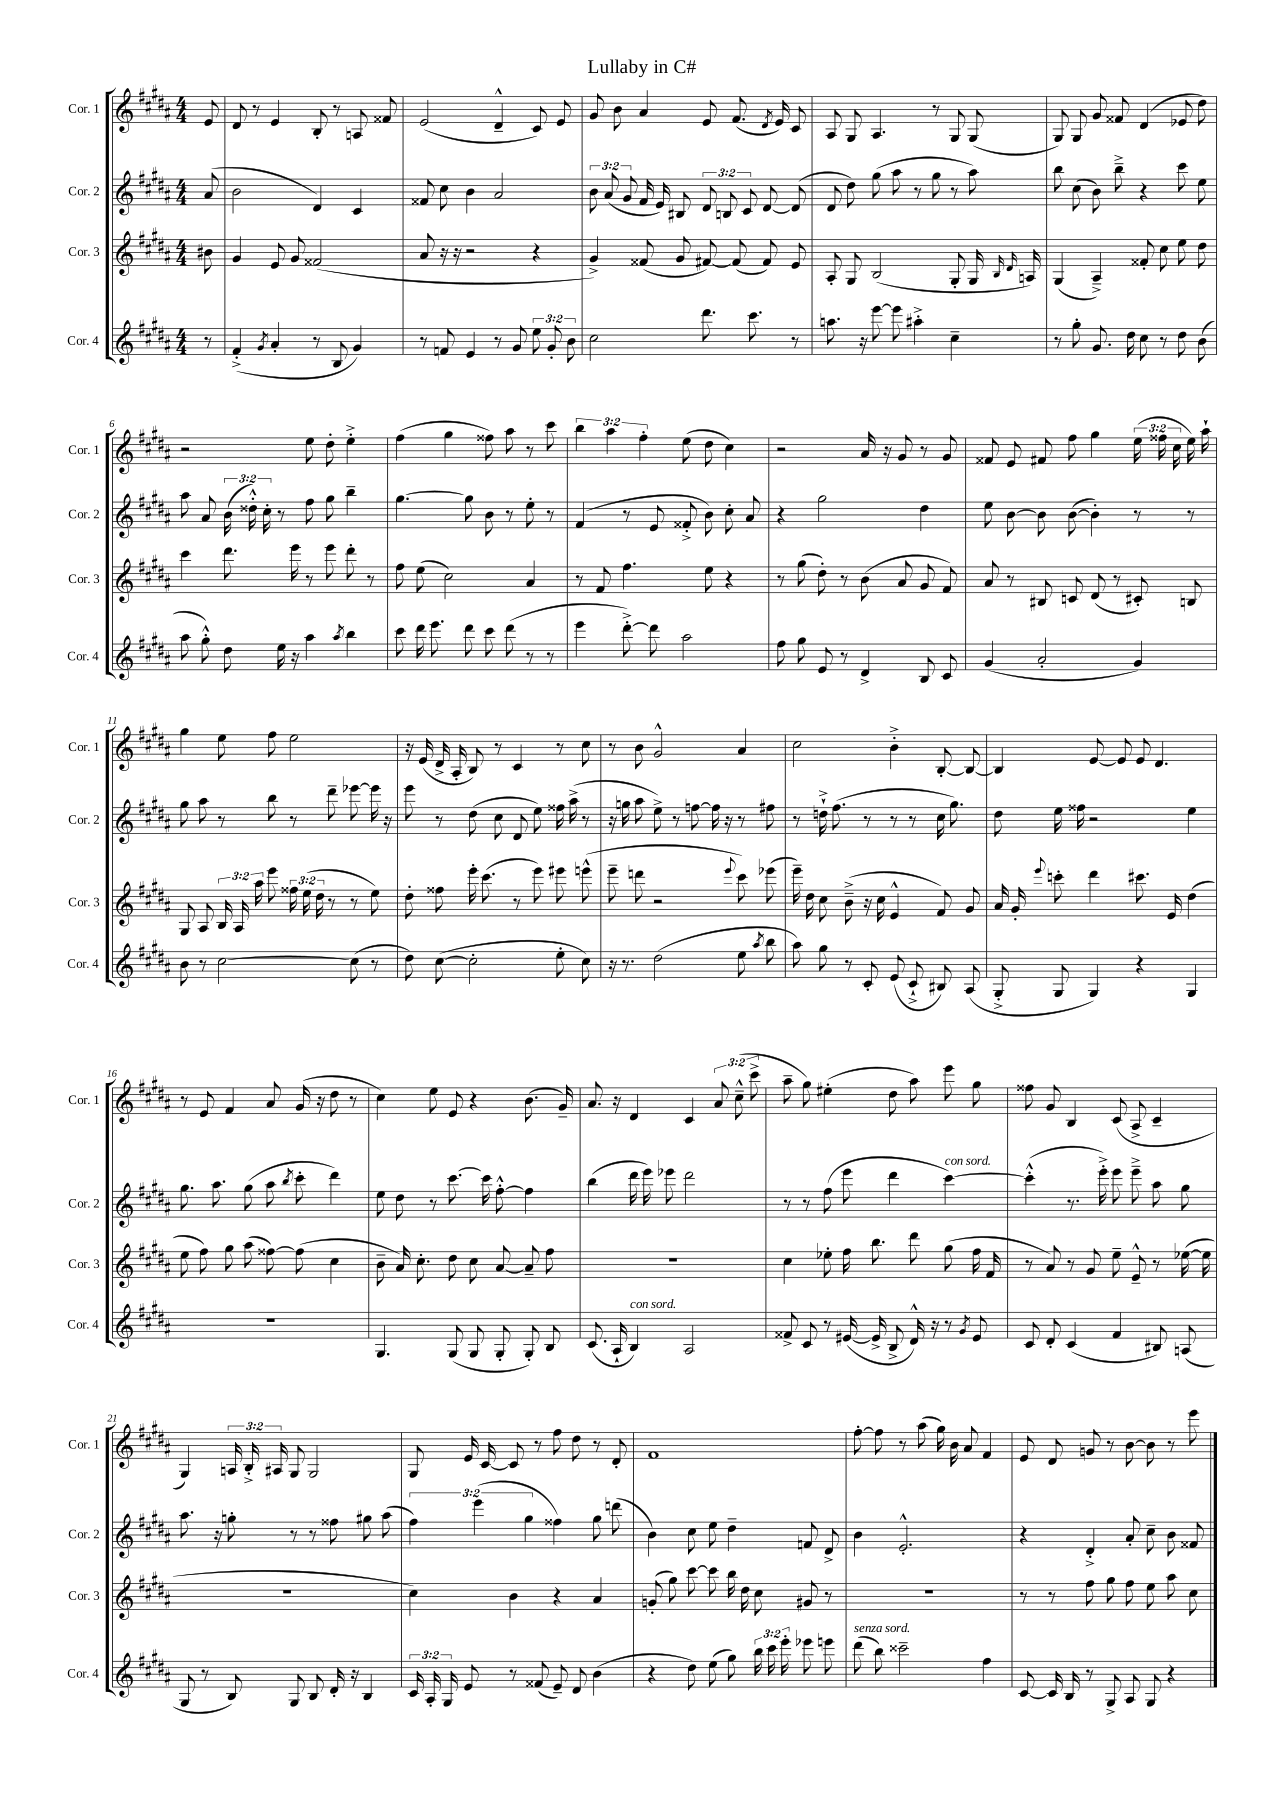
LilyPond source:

\header { title = "Lullaby in C#" }
<<
\new StaffGroup <<
\new Staff = "s0" \with { instrumentName = "Cor. 1" shortInstrumentName = "Cor. 1" } {
    \clef treble \key b \major \numericTimeSignature \time 4/4 \override Staff.TupletNumber.text = #tuplet-number::calc-fraction-text \partial 8
    \autoBeamOff e'8 |
    dis'8 r8 e'4 b8-. r8 a8 fisis'8 |
    e'2( dis'4---^ cis'8) e'8 |
    gis'8 b'8 ais'4 e'8 fis'8.( \acciaccatura { dis'8 } e'16) cis'8 |
    ais8 gis8 ais4. r8 gis8 gis8( |
    gis8) gis8 gis'8 fisis'8 dis'4( ees'8 dis''8) |
    r2 e''8 dis''8-. e''4-.-> |
    fis''4( gis''4 fisis''8) ais''8 r8 cis'''8 |
    \tuplet 3/2 { b''4 ais''4 fis''4-. } e''8( dis''8 cis''4) |
    r2 ais'16 r16 gis'8 r8 gis'8 |
    fisis'8 e'8 fis'8 fis''8 gis''4 \tuplet 3/2 { e''16( fisis''16 cis''16 } e''16) ais''16-! |
    gis''4 e''8 fis''8 e''2 |
    r16 e'16( dis'16-> ais16-. b8) r8 cis'4 r8 cis''8 |
    r8 b'8 gis'2-^ ais'4 |
    cis''2 b'4-.-> b8~-. b8~ |
    b4 e'8~ e'8 e'8 dis'4. |
    r8 e'8 fis'4 ais'8 gis'16( r16 dis''8 r8 |
    cis''4) e''8 e'8 r4 b'8.( gis'16--) |
    ais'8. r16 dis'4 cis'4 \tuplet 3/2 { ais'8 cis''8---^( cis'''8-> } |
    ais''8-- gis''8) eis''4-.( dis''8 ais''8) e'''8 gis''8 |
    fisis''8 gis'8 b4 cis'8( ais8-> cis'4-- |
    gis4) \tuplet 3/2 { a16 b16-.-> ais16 } gis8 gis2 |
    gis8 e'16 cis'16~ cis'8 r8 fis''8 dis''8 r8 dis'8-. |
    fis'1 |
    fis''8~-. fis''8 r8 ais''8( gis''16) b'16 ais'8 fis'4 |
    e'8 dis'8 g'8 r8 b'8~ b'8 r8 e'''8 \bar "|." |
}
\new Staff = "s1" \with { instrumentName = "Cor. 2" shortInstrumentName = "Cor. 2" } {
    \clef treble \key b \major \numericTimeSignature \time 4/4 \override Staff.TupletNumber.text = #tuplet-number::calc-fraction-text \partial 8
    \autoBeamOff ais'8( |
    b'2 dis'4) cis'4 |
    fisis'8 cis''8 b'4 ais'2 |
    \tuplet 3/2 { b'8 ais'8( gis'8 } fis'16 e'16) bis8 \tuplet 3/2 { dis'8 b8 cis'8 } dis'8~ dis'8( |
    dis'8 dis''8) gis''8( ais''8 r8 gis''8 r8 ais''8) |
    b''8 cis''8( b'8) b''8---> r4 cis'''8 e''8 |
    ais''8 ais'8 \tuplet 3/2 { b'16( disis''16-.-^) cis''16-. } r8 fis''8 gis''8 b''4-- |
    gis''4.~ gis''8 b'8 r8 e''8-. r8 |
    fis'4( r8 e'8 fisis'8-.-> b'8) cis''8-. ais'8 |
    r4 gis''2 dis''4 |
    e''8 b'8~ b'8 b'8~( b'4-.) r8 r8 |
    gis''8 ais''8 r8 b''8 r8 dis'''8-- ees'''8~ ees'''16 r16 |
    e'''8 r8 dis''8( cis''8 dis'8 e''8) fisis''16 ais''16->( r8 |
    r16 g''16 ais''8 e''8->) r8 f''8~ f''16 r16 r8 fis''8 |
    r8 d''16-!-> fis''8.( r8 r8 r8 cis''16 gis''8.) |
    dis''8 e''16 fisis''16 r2 e''4 |
    gis''8. ais''8. gis''8( ais''8 \acciaccatura { b''8 } cis'''8-. dis'''4) |
    e''8 dis''8 r8 cis'''8.~ cis'''16 fis''8~-.-^ fis''4 |
    b''4( dis'''16 e'''16) ees'''8 dis'''2 |
    r8 r8 fis''8( e'''8 dis'''4 cis'''4~^\markup { \italic "con sord." }) |
    cis'''4-.-^( r8. e'''16-.->) e'''8 e'''8---> ais''8 gis''8 |
    ais''8. r16 g''8-. r8 r8 fisis''8 gis''8 ais''8( |
    \tuplet 3/2 { fis''4) e'''4( gis''4 } fisis''4) gis''8 d'''8( |
    b'4) cis''8 e''8 dis''4-- f'8 dis'8-> |
    b'4 e'2.-.-^ |
    r4 dis'4-.-> ais'8-. cis''8-- b'8 fisis'8 \bar "|." |
}
\new Staff = "s2" \with { instrumentName = "Cor. 3" shortInstrumentName = "Cor. 3" } {
    \clef treble \key b \major \numericTimeSignature \time 4/4 \override Staff.TupletNumber.text = #tuplet-number::calc-fraction-text \partial 8
    \autoBeamOff bis'8 |
    gis'4 e'8 gis'8 fisis'2( |
    ais'8 r16 r16 r2 r4 |
    gis'4->) fisis'8( gis'8 fis'8~) fis'8( fis'8) e'8 |
    ais8-. gis8 b2( gis8-. gis16 \grace { b16 dis'16 } a16) |
    gis4( ais4--->) fisis'8-. cis''8 e''8 dis''8 |
    cis'''4 dis'''8. e'''16 r8 e'''8 dis'''8-. r8 |
    fis''8 e''8( cis''2) ais'4 |
    r8 fis'8 fis''4. e''8 r4 |
    r8 gis''8( dis''8-.) r8 b'8( ais'8 gis'8 fis'8) |
    ais'8 r8 bis8 c'8 dis'8( r8 cis'8-.) b8 |
    gis8 ais8 \tuplet 3/2 { b16 ais16 ais''16 } e'''8 \tuplet 3/2 { fisis''16 e''16( dis''16 } r8 r8 e''8) |
    dis''8-. fisis''8 e'''16-. cis'''8.( r8 e'''8) eis'''8 e'''8-^( |
    e'''8-- d'''8 r2 \appoggiatura { e'''8 } cis'''8) ees'''8( |
    e'''16--) dis''16 cis''8 b'8--->( r16 cis''16 e'4-^ fis'8) gis'8 |
    ais'16 gis'16-. \appoggiatura { e'''8 } c'''8-. dis'''4 cis'''8. e'16 dis''4( |
    e''8 fis''8) gis''8 ais''8( fisis''8~) fisis''8( cis''4 |
    b'8-- ais'16) cis''8.-. dis''8 cis''8 ais'8~ ais'8-- fis''8 |
    R1 |
    cis''4 ees''8-. fis''16 b''8. dis'''8 gis''8( fis''16 fis'16 |
    r8 ais'8) r8 gis'8 e''8-- e'8---^ r8 ees''16~( ees''16 |
    R1 |
    cis''4) b'4 r4 ais'4 |
    g'8-.( gis''8) cis'''8~ cis'''8 b''16 dis''16 cis''8 gis'8 r8 |
    R1 |
    r8 r8 fis''8 gis''8 fis''8 e''8 ais''8 cis''8 \bar "|." |
}
\new Staff = "s3" \with { instrumentName = "Cor. 4" shortInstrumentName = "Cor. 4" } {
    \clef treble \key b \major \numericTimeSignature \time 4/4 \override Staff.TupletNumber.text = #tuplet-number::calc-fraction-text \partial 8
    \autoBeamOff r8 |
    fis'4-.->( \acciaccatura { gis'8 } ais'4-. r8 b8 gis'4) |
    r8 f'8 e'4 r8 gis'8 \tuplet 3/2 { e''8 gis'8-. b'8 } |
    cis''2 dis'''8. cis'''8. r8 |
    a''8. r16 e'''8~ e'''8 ais''4-.-> cis''4-- |
    r8 gis''8-. gis'8. dis''16 cis''8 r8 dis''8 b'8( |
    ais''8 gis''8-.-^) dis''8 e''16 r16 ais''4 \acciaccatura { ais''8 } b''4 |
    cis'''8 dis'''16 e'''8. dis'''8 cis'''8 dis'''8( r8 r8 |
    e'''4 dis'''8~-.->) dis'''8 ais''2 |
    fis''8 gis''8 e'8 r8 dis'4-> b8 cis'8 |
    gis'4( ais'2-. gis'4) |
    b'8 r8 cis''2~ cis''8( r8 |
    dis''8) cis''8~( cis''2-. e''8-. cis''8) |
    r16 r8. dis''2( e''8 \acciaccatura { ais''8 } b''8 |
    ais''8) gis''8 r8 cis'8-. e'8( cis'8-!-> bis8) ais8( |
    gis8-.-> gis8 gis4) r4 gis4 |
    r1 |
    gis4. gis8( gis8 gis8-. gis8-.) b8 |
    cis'8.( ais16-! b4^\markup { \italic "con sord." }) ais2 |
    fisis'8-> cis'8 r8 eis'16~( eis'16-> b8-> dis'16-^) r16 r8 \acciaccatura { gis'8 } eis'8 |
    cis'8 dis'8-. cis'4( fis'4 bis8) a8( |
    gis8 r8 b8) gis8 b8 dis'16-. r16 b4 |
    \tuplet 3/2 { cis'16 ais16-. gis16 } e'8 r8 fisis'8( e'8--) dis'8 b'4( |
    r4 dis''8) e''8( gis''8) \tuplet 3/2 { b''16 cis'''16 e'''16-. } ees'''8 e'''8 |
    dis'''8^\markup { \italic "senza sord." }( b''8) cisis'''2-- fis''4 |
    cis'8~ cis'16 b16 r8 gis8-> ais8 gis8 r4 \bar "|." |
}
>>
>>
